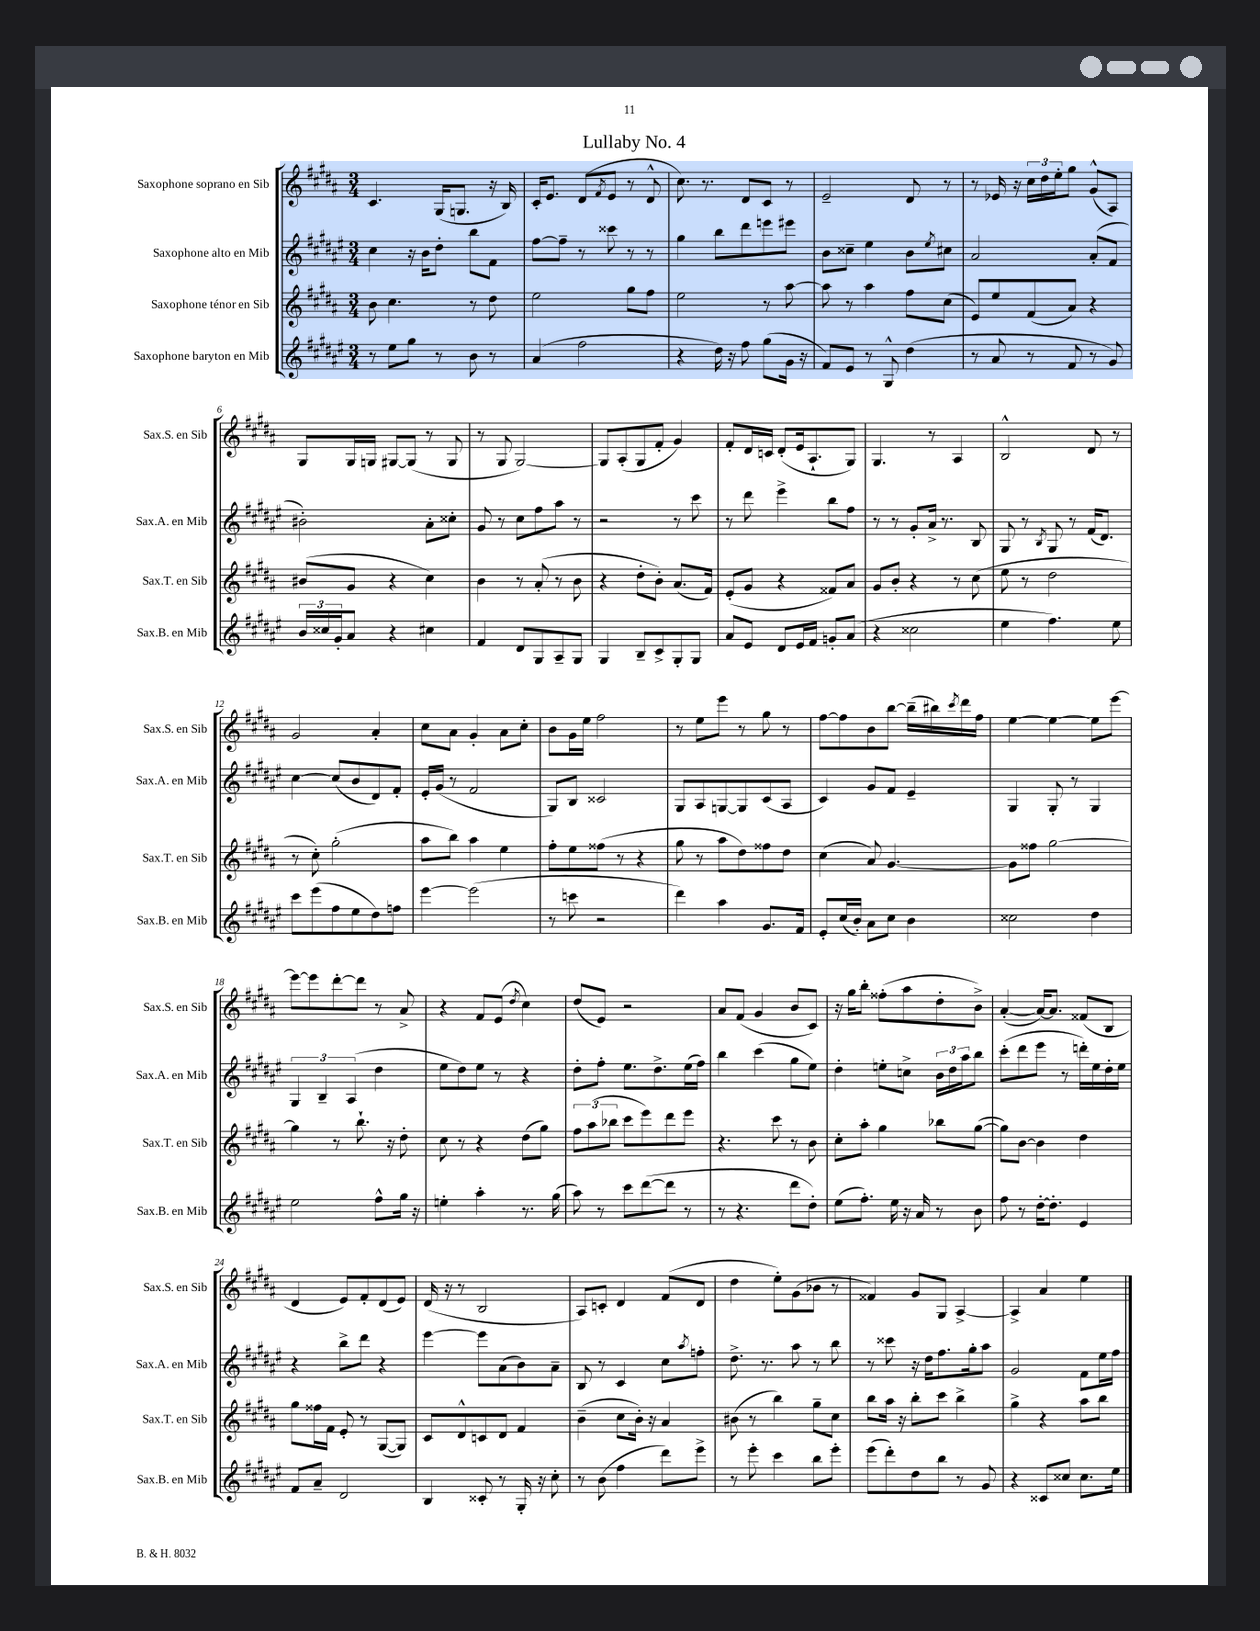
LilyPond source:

\header { title = "Lullaby No. 4" }
<<
\new StaffGroup <<
\new Staff = "s0" \with { instrumentName = "Saxophone soprano en Sib" shortInstrumentName = "Sax.S. en Sib" } {
    \clef treble \key b \major \numericTimeSignature \time 3/4
    cis'4. gis16( g8. r16 b16) |
    cis'16-. e'8. dis'8( \acciaccatura { fis'8 } e'8 r8 dis'8-^ |
    cis''8.) r8. dis'8 cis'8 r8 |
    e'2-- dis'8 r8 |
    r8 ees'16 r16 \tuplet 3/2 { cis''16 dis''16 e''16-. } gis''8 gis'8-^( ais8) |
    gis8 gis16 g16 gis8~ gis8( r8 gis8 |
    r8 gis8 gis2~) |
    gis8 ais8-.( gis8 fis'8-. gis'4) |
    fis'8-. dis'16 c'16 dis'8-.( e'16 ais8.-! gis8) |
    gis4. r8 ais4 |
    b2-^ dis'8 r8 |
    gis'2 ais'4-. |
    cis''8 ais'8 gis'4-. ais'8 cis''8-. |
    b'8 gis'16 e''16 fis''2 |
    r8 e''8 e'''8 r8 gis''8 r8 |
    fis''8~ fis''8 b'8 b''8~ b''16--( bis''16) \acciaccatura { cis'''8 } dis'''16 fis''16 |
    e''4~ e''4~ e''8 e'''8~ |
    e'''8~ e'''8 dis'''8~-. dis'''8 r8 ais'8-> |
    r4 fis'8 e'8( \acciaccatura { dis''8 } cis''4) |
    dis''8( e'8) r2 |
    ais'8 fis'8( gis'4 b'8 cis'8) |
    r16 gis''16 b''8-. fisis''8-.( ais''8 dis''8-. b'8->) |
    ais'4~-.( ais'16~) ais'8. fisis'8( b8 |
    dis'4 e'8) fis'8-. dis'8( e'8) |
    dis'16( r16 r8 b2 |
    ais8) c'8-. dis'4 fis'8( dis'8 |
    dis''4 e''8-.) gis'8( bes'8 r8 |
    fisis'4) gis'8 gis8 ais4~-> |
    ais4-> ais'4 e''4 \bar "|." |
}
\new Staff = "s1" \with { instrumentName = "Saxophone alto en Mib" shortInstrumentName = "Sax.A. en Mib" } {
    \clef treble \key fis \major \numericTimeSignature \time 3/4
    cis''4 r16 b'16 dis''8-. b''8 fis'8 |
    fis''8~ fis''8-- r8 cisis'''8 r8 r8 |
    gis''4 b''8 dis'''8 e'''8 eis'''8 |
    b'8 cisis''8-- eis''4 b'8 \acciaccatura { eis''8 } cis''8 |
    ais'2 ais'8-.( fis'8 |
    bis'2-.) ais'8-. cisis''8-. |
    gis'8 r8 cis''8 fis''8 ais''8 r8 |
    r2 r8 cis'''8 |
    r8 dis'''8 eis'''4-> b''8 fis''8 |
    r8 r8 gis'8-. ais'16-> r8. b8 |
    gis8 r8 \acciaccatura { b8 } gis8 r8 fis'16( dis'8.) |
    cis''4~ cis''8( b'8 dis'8) fis'8-. |
    eis'16-. gis'16( r8 fis'2 |
    gis8) b8 cisis'2 |
    gis8 ais8 g8~ g8 cis'8( ais8 |
    cis'4) gis'8 fis'8 eis'4-- |
    gis4 gis8-. r8 gis4 |
    \tuplet 3/2 { gis4 b4-- ais4( } dis''4 |
    eis''8 dis''8) eis''8 r8 r4 |
    dis''8-. fis''8-. eis''8. dis''8.-> eis''16( fis''16) |
    b''4 cis'''4( gis''8 eis''8) |
    dis''4-. e''8-. c''8-> \tuplet 3/2 { b'16 dis''16 ais''16 } b''8 |
    cis'''8-.( dis'''8 eis'''8 r8 d'''16-.) eis''16 dis''16-. eis''16 |
    r4 b''8-> dis'''8 r4 |
    eis'''4~ eis'''8 ais'8( b'8) ais'8-- |
    b8 r8 cis'4 cis''8 \acciaccatura { ais''8 } f''8-. |
    dis''8.-> r8. ais''8 r8 b''8 |
    r8 cisis'''8 r16 dis''16 fis''8. gis''16-. ais''8 |
    gis'2 fis'8 eis''16 fis''16 \bar "|." |
}
\new Staff = "s2" \with { instrumentName = "Saxophone ténor en Sib" shortInstrumentName = "Sax.T. en Sib" } {
    \clef treble \key b \major \numericTimeSignature \time 3/4
    b'8 cis''4. r8 dis''8 |
    e''2 gis''8 fis''8 |
    e''2 r8 ais''8~ |
    ais''8 r8 ais''4 fis''8 cis''8( |
    e'8) e''8 fis'8( ais'8) r4 |
    bis'8( gis'8 r4 cis''4) |
    b'4 r8 ais'8-.( r8 b'8 |
    r4 dis''8-. b'8-.) ais'8.( fis'16) |
    e'8-.( gis'8 r4 fisis'8) ais'8 |
    gis'8 b'8-. r4 r8 cis''8( |
    e''8 r8 dis''2 |
    r8 cis''8-.) gis''2-.( |
    ais''8 b''8) ais''4 e''4 |
    fis''8-. e''8 fisis''8( r8 r4 |
    gis''8 r8 ais''8 dis''8) fisis''8 dis''8 |
    cis''4( ais'8) gis'4.~ |
    gis'8 fisis''8 gis''2~ |
    gis''4 r8 b''8.-! r16 dis''8-. |
    cis''8 r8 r4 dis''8( gis''8) |
    \tuplet 3/2 { fis''8 ais''8( bes''8 } cis'''8 e'''8) dis'''8 e'''8 |
    r4. cis'''8 r8 b'8 |
    cis''8-. ais''8-. gis''4 bes''8 gis''8~( |
    gis''8) b'8~ b'4 dis''4 |
    gis''8 fisis''16 fis'16 e'8-. r8 gis8~( gis8) |
    cis'8 dis'8-^ c'8 dis'8 fis'4 |
    b'4--( cis''8 b'16-.) r16 ais'4 |
    bis'8( r8 b''4) gis''8-- cis''8 |
    b''8 ais''16 r16 b''8-. cis'''8 b''4-> |
    gis''4-> r4 ais''8 b''8 \bar "|." |
}
\new Staff = "s3" \with { instrumentName = "Saxophone baryton en Mib" shortInstrumentName = "Sax.B. en Mib" } {
    \clef treble \key fis \major \numericTimeSignature \time 3/4
    r8 eis''8 gis''8 r8 b'8 r8 |
    ais'4( fis''2 |
    r4 dis''16) r16 fis''8 gis''8( gis'16 r16 |
    fis'8) eis'8 r8 gis8-^ dis''4( |
    r8 ais'8 r8 fis'8 r8 gis'8) |
    \tuplet 3/2 { b'16 cisis''16 gis'16-. } ais'8 r4 cis''4 |
    fis'4 dis'8 gis8 ais8-- gis8 |
    gis4 b8-- cis'8-> gis8-. gis8 |
    ais'8 eis'8 dis'8 eis'16 fis'16 g'8-. ais'8( |
    r4 cisis''2 |
    eis''4 fis''4.) eis''8 |
    cis'''8 eis'''8( fis''8 eis''8 dis''8) f''8 |
    eis'''4~ eis'''2( |
    r8 c'''8 r2 |
    dis'''4) ais''4 gis'8. fis'16 |
    eis'8-. cis''16( b'16-.) ais'8 cis''8 b'4 |
    cisis''2 dis''4 |
    eis''2 fis''8-^ gis''16 r16 |
    e''4-. ais''4-. r8. gis''16( |
    ais''8) r8 cis'''8 dis'''8~( dis'''8 r8 |
    r8 r4. dis'''8 dis''8-.) |
    eis''8( fis''8.-.) eis''16 r16 ais'16 r8 b'8 |
    fis''8 r8 dis''16~-. dis''8.-. eis'4 |
    fis'8 ais'8-- dis'2 |
    b4 cisis'8-. r8 gis16-. r16 cis''8-. |
    r8 b'8( fis''4 dis'''8) eis'''8-> |
    r8 eis'''8-. cis'''4 b''8 eis'''8-. |
    eis'''8( dis'''8-.) dis''8 b''8 r8 gis'8 |
    r4 cisis'8 cisis''8 cisis''8. eis''16 \bar "|." |
}
>>
>>
